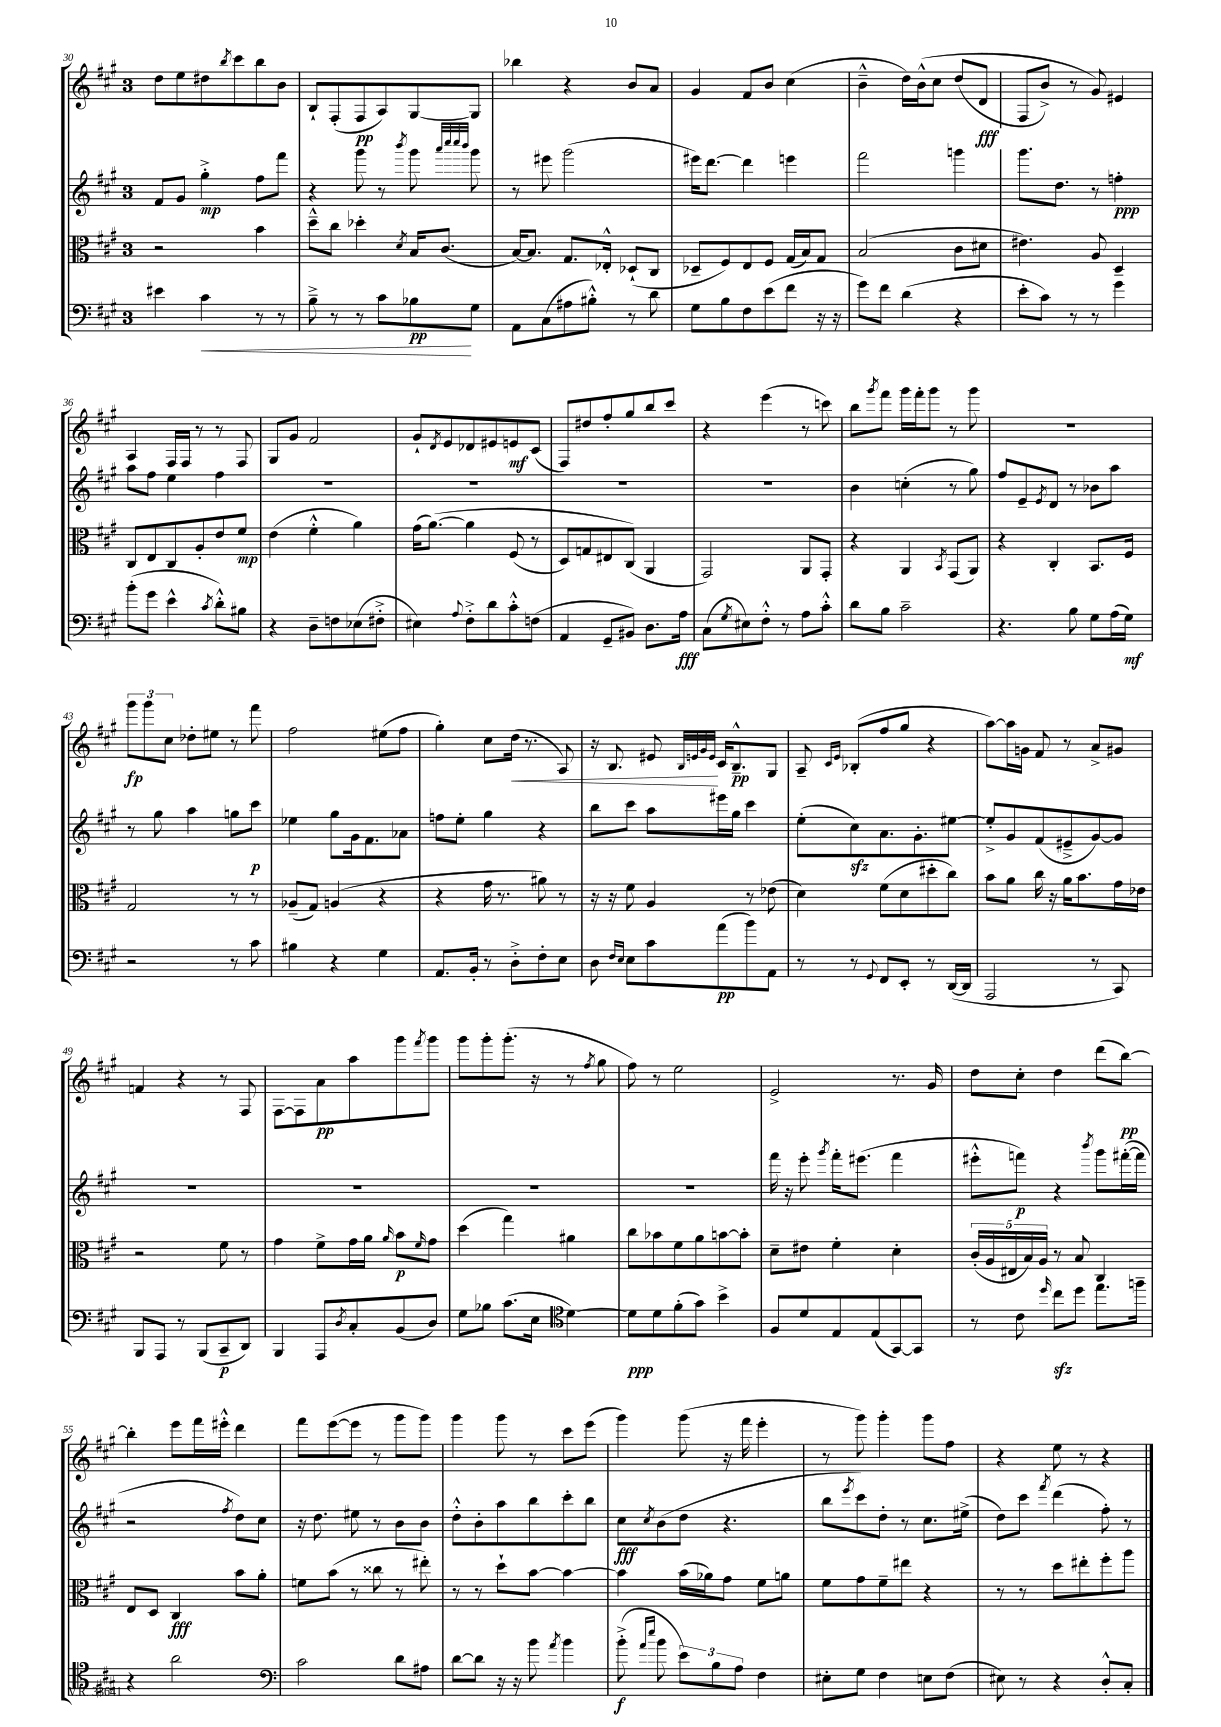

**kern	**kern	**kern	**kern
*staff4	*staff3	*staff2	*staff1
*clefF4	*clefC3	*clefG2	*clefG2
*k[f#c#g#]	*k[f#c#g#]	*k[f#c#g#]	*k[f#c#g#]
*M3/4	*M3/4	*M3/4	*M3/4
4e#\	2r	8f#/L	8dd\L
.	.	8g#/J	8ee\
4c#\	.	4gg#'^\	8dd#\
.	.	.	8qbb/
.	.	.	8ccc#\
8r	4b\	8ff#\L	8bb\
8r	.	8fff#\J	8b\J
=	=	=	=
8B~^\	8dd~^^\L	4r	8B`/L
8r	8cc#\J	.	(8F#'/
8r	4dd-'\	8ggg#\	8F#/
8c#\L	.	8r	8A/)
.	8qd/	8qbbb/	.
8B-\	16B/LK	8ggg#\	[8G#/
.	(8.c#/J	.	.
.	.	32qqaaa/LLL	.
.	.	32qqcccc#/	.
.	.	32qqcccc#/	.
.	.	32qqbbb/JJJ	.
8G#\J	.	8ggg#\	8G#/]J
=	=	=	=
8AA\L	[16B/LK)	8r	4bb-\
.	8.B/]J	.	.
(8C#\	.	8eee#\	.
8A#\	8.G#/L	(2ggg#\	4r
8B#'^^\J)	.	.	.
.	16E-'^^/Jk	.	.
8r	(8D-`/L	.	8b/L
8d\	8C#/J	.	8a/J
=	=	=	=
8G#\L	8D-~/L	16eee#\LK)	4g#/
.	.	[8.ddd\J	.
8B\	8F#/)	.	.
8F#\	8E/	4ddd\]	8f#/L
(8e\	8F#/J	.	8b/J
8f#\J	(16G#/LL	4eee\	(4cc#\
.	16B/J)	.	.
16r	8G#/J	.	.
16r	.	.	.
=	=	=	=
8g#\L)	(2B/	2fff#\	4b~^^\
8f#\J	.	.	.
(4d\	.	.	16dd\LL)
.	.	.	&(16b^^\J
.	.	.	8cc#\J
4r	8c#\L	4ggg\	(8dd/L
.	8d#\J	.	8d/J
=	=	=	=
8e'\L	4.e#\)	8.ggg#\L	8F#/L
8c#\J)	.	.	8b^/J)
.	.	8.dd\J	.
8r	.	.	8r
8r	8A/	8r	8g#/&)
4g#\	4D~/	4ff'\	4e#/
=	=	=	=
(8b'\L	8C#/L	8aa\L	4A/
8g#\J	8E/	8ff#\J	.
4e^^\	8C#/	4ee\	16F#/LL
.	.	.	16F#/JJ
.	8A'/	.	8r
8qc#/	.	.	.
8d'^^\L)	8e/	4ff#\	8r
8B#\J	8f#/J	.	8F#/
=	=	=	=
4r	(4e\	2.r	8G#/L
.	.	.	8g#/J
8D~\L	4f#'^^\	.	2f#/
8F\	.	.	.
(8E-\	4a\)	.	.
8F#'^\J	.	.	.
=	=	=	=
4E#\)	(16g#\LK	2.r	8g#`/L
.	&([8.a\J)	.	.
.	.	.	8qd/
.	.	.	8e/
8qqA/	.	.	.
8F#'^\L	4a\]	.	8d-/
8d\	.	.	8e#/
8c#'^^\	(8F#/	.	8e/
(8F\J	8r	.	(8c#/J
=	=	=	=
4AA/	8D/L)	2.r	8F#/L)
.	8G/	.	8dd#/
8GG#~/L	8E#/	.	8ff#'/
8BB#/J)	(8C#/J&)	.	8gg#/
8.D\L	4AA/	.	8bb/
.	.	.	8ccc#/J
16A\Jk	.	.	.
=	=	=	=
(8C#\L	2GG#/)	2.r	4r
8qG#/	.	.	.
8E#\)	.	.	.
8F#'^^\J	.	.	(4eee\
8r	.	.	.
8A\L	8AA/L	.	8r
8c#'^^\J	8GG#'/J	.	8ccc\)
=	=	=	=
8d\L	4r	4b\	8bb\L
.	.	.	8qggg#/
8B\J	.	.	8fff#\J
2c#~\	4AA/	(4cc'\	16ggg#\LL
.	.	.	16fff#'\J
.	.	.	8ggg#\J
.	8qBB/	.	.
.	(8GG#/L	8r	8r
.	8AA/J)	8gg#\)	8ggg#\
=	=	=	=
4.r	4r	8ff#/L	2.r
.	.	8e~/	.
.	.	8qe/	.
.	4C#'/	8d/J	.
8B\	.	8r	.
8G#\L	8.BB/L	8b-\L	.
(16A\L	.	8aa\J	.
16G#\JJ)	16F#/Jk	.	.
=	=	=	=
2r	2G#/	8r	12ggg#\L
.	.	.	12ggg#\
.	.	8gg#\	.
.	.	.	12cc#\J
.	.	4aa\	8dd-'\L
.	.	.	8ee#\J
8r	8r	8gg\L	8r
8c#\	8r	8ccc#\J	8fff#\
=	=	=	=
4B#\	(8A-~/L	4ee-\	2ff#\
.	8G#/J)	.	.
4r	(4A/	8gg#\L	.
.	.	16g#\k	.
.	.	8.f#\	.
4G#\	4r	.	(8ee#\L
.	.	8a-\J	8ff#\J
=	=	=	=
8.AA/L	4r	8ff\L	4gg#'\)
.	.	8ee'\J	.
16BB'/Jk	.	.	.
8r	16g#\	4gg#\	8cc#\L
.	8.r	.	.
8D'^\L	.	.	(16dd\Jk
.	.	.	8.r
8F#'\	8a#\)	4r	.
8E\J	8r	.	8A/)
=	=	=	=
8D\	16r	8bb\L	16r
.	16r	.	8.B/
16qqF#/LL	.	.	.
16qqE/JJ	.	.	.
8E\L	8f#\	8ccc#\J	.
8c#\	4A/	8aa\L	8e#/
.	.	.	32qqB/LLL
.	.	.	32qqe/
.	.	.	32qqg#/
.	.	.	32qqe/JJJ
(8a\	.	16eee#\L	16c#/LK
.	.	16gg#\JJ	8.B~^^/
8b\)	8r	4ccc#\	.
8AA\J	(8e-\	.	8G#/J
=	=	=	=
8r	4d\)	(8ee'\L	8A~/
.	.	.	16qqc#/LL
.	.	.	16qqe/JJ
8r	.	8cc#\)	(8B-'/L
8qqGG#/	.	.	.
8FF#/L	(8f#\L	8.a\	8ff#/
8EE'/J	8d\	.	8gg#/J
.	.	8.g#'\	.
8r	8dd#'\	.	4r
([16DD/LL	8cc#\J)	[8ee#\J	.
16DD/]JJ	.	.	.
=	=	=	=
2AAA/	8b\L	8ee#'^/]L	[8aa\L)
.	8a\J	8g#/	16aa\]L
.	.	.	16g\JJ
.	16cc#\	(8f#/	8f#/
.	16r	.	.
.	16a\LK	8e#~^/	8r
.	8.b\	.	.
8r	.	[8g#/)	8a^/L
8CC#/)	16g#\L	8g#/]J	8g#/J
.	16e-\JJ	.	.
=	=	=	=
8BBB/L	2r	2.r	4f/
8AAA/J	.	.	.
8r	.	.	4r
(8BBB/L	.	.	.
8CC#~/	8f#\	.	8r
8DD/J)	8r	.	8F#/
=	=	=	=
4BBB/	4g#\	2.r	[8F#\L
.	.	.	8F#\]
8AAA/L	8f#^\L	.	8a\
8qD/	.	.	.
8C#'/	16g#\L	.	8aa\
.	16a\JJ	.	.
.	16qqa/	.	.
(8BB/	8b\L	.	8ggg#\
.	16qqf#/	.	8qfff#/
8D/J)	8g#\J	.	8ggg#\J
=	=	=	=
8G#\L	(4dd\	2.r	8ggg#\L
8B-\J	.	.	8ggg#'\
(8.c#\L	4gg#\)	.	(8.ggg#'\J
16E\Jk	.	.	16r
*clefC4	*	*	*
[4d\)	4a#\	.	8r
.	.	.	8qff#/
.	.	.	8gg#\
=	=	=	=
8d\]L	8cc#\L	2.r	8ff#\)
8d\	8b-\	.	8r
(8f#'\	8f#\	.	2ee\
8g#\J)	8a\	.	.
4b^\	[8b\	.	.
.	8b'\]J	.	.
=	=	=	=
8F#/L	8d~\L	16fff#\	2e^/
.	.	16r	.
8d/	8e#\J	8eee'\	.
.	.	8qggg#/	.
8E/	4f#'\	16fff#'\LK	.
.	.	(8.eee#\J	.
(8E/	.	.	.
[8GG#/)	4d'\	4fff#\	8.r
8GG#/]J	.	.	.
.	.	.	16g#/
=	=	=	=
8r	(20c#'/LL	8eee#'^^\L	8dd\L
.	20A/	.	.
.	20E#/	.	.
8c#\	.	8fff\J)	8cc#'\J
.	20B/)	.	.
.	20A/JJ	.	.
16qqdd/	.	.	.
8cc#\L	8r	4r	4dd\
8dd\J	8B/	.	.
.	.	8qbbb/	.
8.ee\L	4C#/	8ggg#\L	(8ddd\L
.	.	([16fff#'\L	[8bb\J)
16ff~\Jk	.	16fff#\]JJ	.
=	=	=	=
4r	8E/L	2r	4bb'\]
.	8D/J	.	.
2a\	4C#/	.	8eee\L
.	.	.	16fff#\L
.	.	.	16eee#'^^\JJ
.	.	8qff#/	.
.	8b\L	8dd\L)	4ddd\
.	8a'\J	8cc#\J	.
=	=	=	=
*clefF4	*	*	*
2c#\	8f\L	16r	8fff#\L
.	.	8.dd\	.
.	(8b\J	.	([8eee\
.	8r	8ee#\	8eee\]J
.	8cc##\	8r	8r
8d\L	8r	8b\L	8ggg#\L
8A#\J	8ee#'\)	8b\J	8ggg#\J)
=	=	=	=
[8d\L	8r	8dd'^^\L	4ggg#\
8d\]J	8r	8b'\	.
16r	8dd`\L	8aa\	8ggg#\
16r	.	.	.
8b\	[8b\J	8bb\	8r
8qa/	.	.	.
4b\	4b\_	8ccc#'\	8ccc#\L
.	.	8bb\J	(8eee\J
=	=	=	=
(8b'^\	4b\]	8cc#\L	4ggg#\)
16qqa/LL	.	.	.
16qqee/JJ	.	8qcc#/	.
8b\	.	(8b\	.
12e\L)	(16b\LL	8dd\J	(8ggg#\
.	16a-\J)	.	.
12B\	.	.	.
.	8g#\J	4.r	16r
12A\J	.	.	.
.	.	.	16fff#\
4F#\	8f#\L	.	4eee'\
.	8a\J	.	.
=	=	=	=
8E#'\L	8f#\L	8bb\L	8r
.	.	8qeee/	.
8G#\J	8g#\	8ccc#\)	8ggg#\)
4F#\	8f#~\	8dd'\J	4ggg#'\
.	8ee#\J	8r	.
8E\L	4r	8.cc#\L	8ggg#\L
(8F#\J	.	.	8ff#\J
.	.	(16ee#^\Jk	.
=	=	=	=
8E#\)	8r	8dd\L)	4r
8r	8r	8ccc#\J	.
.	.	8qfff#/	.
4r	8dd\L	(4ddd\	8ee\
.	8ee#'\	.	8r
8D'^^/L	8ff#'\	8ff#'\)	4r
8C#'/J	8aa\J	8r	.
==	==	==	==
*-	*-	*-	*-
